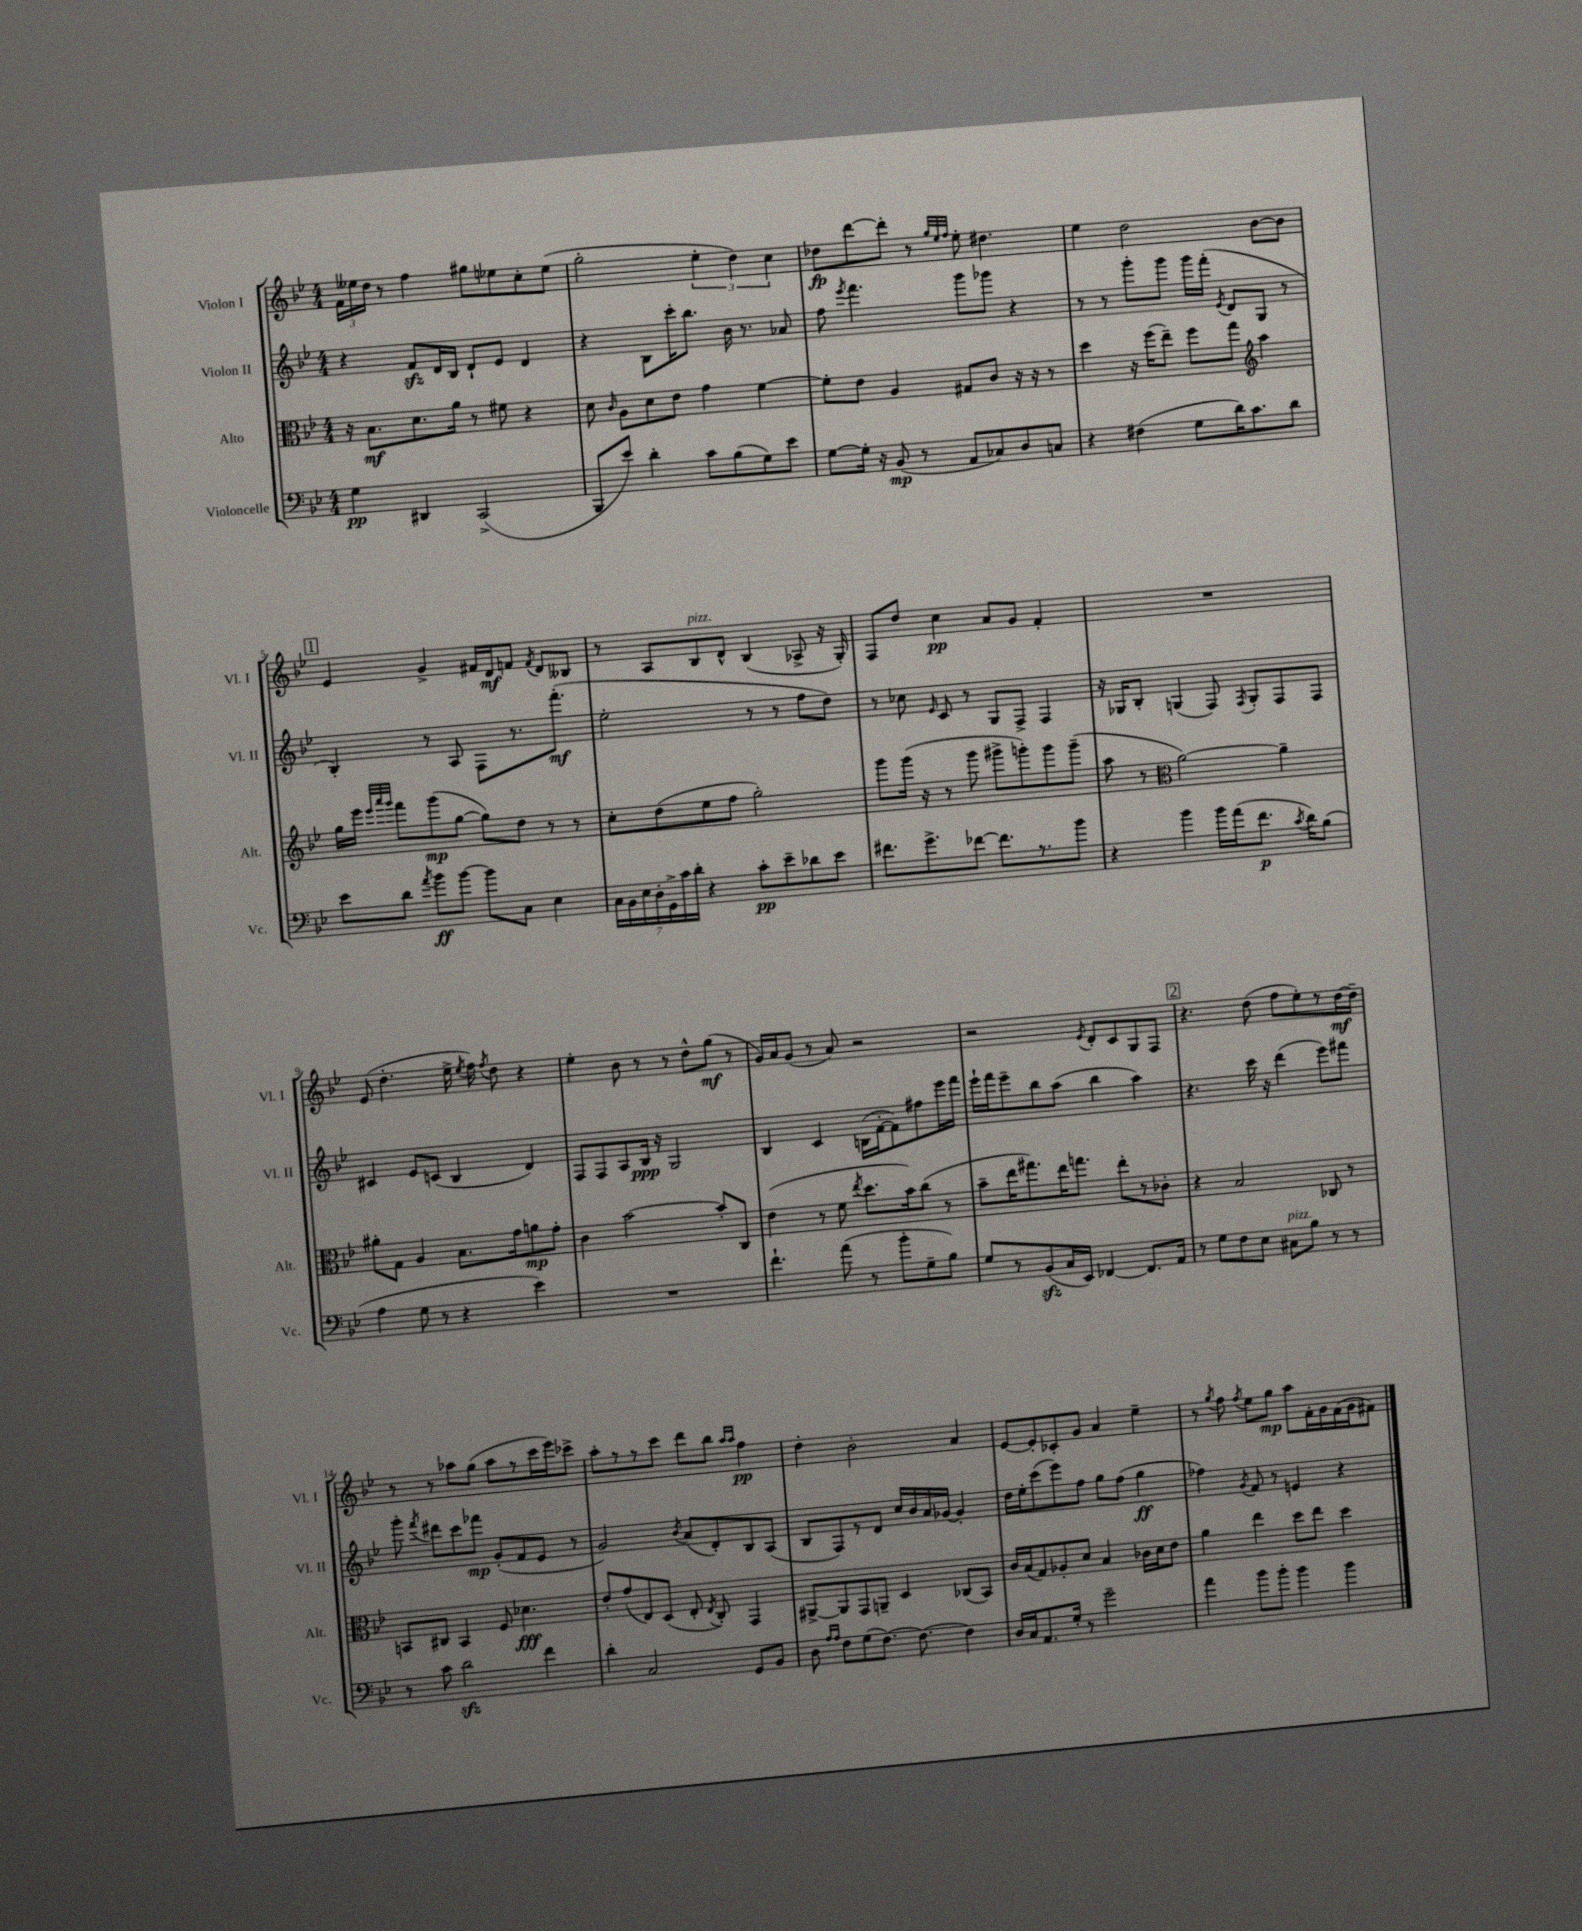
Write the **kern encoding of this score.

**kern	**dynam	**kern	**dynam	**kern	**dynam	**kern	**dynam
*part4	*part4	*part3	*part3	*part2	*part2	*part1	*part1
*staff4	*staff4	*staff3	*staff3	*staff2	*staff2	*staff1	*staff1
*I"Violoncelle	*	*I"Alto	*	*I"Violon II	*	*I"Violon I	*
*I'Vc.	*	*I'Alt.	*	*I'Vl. II	*	*I'Vl. I	*
*clefF4	*	*clefC3	*	*clefG2	*	*clefG2	*
*k[b-e-]	*	*k[b-e-]	*	*k[b-e-]	*	*k[b-e-]	*
*M4/4	*	*M4/4	*	*M4/4	*	*M4/4	*
=1	=1	=1	=1	=1	=1	=1	=1
4G\	pp	16r	.	4r	.	24f\LL	.
.	.	.	.	.	.	24ee--X\	.
.	.	8.B-\L	mf	.	.	.	.
.	.	.	.	.	.	24dd\JJ	.
.	.	.	.	.	.	8r	.
4DD#X/	.	8.d\	.	8fzz/L	.	4ff\	.
.	.	.	.	16d/L	.	.	.
.	.	16a\Jk	.	16B-/JJ	.	.	.
(2CC^/	.	8r	.	8d`/L	.	8gg#X\L	.
.	.	8f#X\	.	8e-/J	.	8ee-X\	.
.	.	4r	.	4d/	.	8cc'\	.
.	.	.	.	.	.	(8ee-\J	.
=2	=2	=2	=2	=2	=2	=2	=2
8BBB-/L	.	8d\	.	4r	.	2gg'\	.
.	.	16qqc/	.	.	.	.	.
8e-/J)	.	8A\L	.	.	.	.	.
4d'\	.	8d\	.	8B-\L	.	.	.
.	.	8e-\J	.	16ccc'\K	.	.	.
.	.	.	.	8.bb-\J	.	.	.
8c\L	.	4g\	.	.	.	6ee-'\	.
(8B-\	.	.	.	16b-\	.	.	.
.	.	.	.	.	.	6dd\)	.
.	.	.	.	8.r	.	.	.
8G\)	.	[4f\	.	.	.	.	.
.	.	.	.	.	.	6cc\	.
8e-\J	.	.	.	8a-X/	.	.	.
=3	=3	=3	=3	=3	=3	=3	=3
[8G\L	.	8f'\L]	.	8ff\	.	8dd-X\L	fp
.	.	.	.	8qeee-/	.	.	.
16G'\Jk]	.	8e-\J	.	4.fff\	.	[8ddd\	.
16r	.	.	.	.	.	.	.
(8BB-/	mp	4A/	.	.	.	8ddd'\J]	.
8r	.	.	.	.	.	8r	.
.	.	.	.	.	.	32qqgg/LLL	.
.	.	.	.	.	.	32qqee-/	.
.	.	.	.	.	.	32qqff/JJJ	.
8AA/L	.	8G#X/L	.	8ggg\L	.	8ee-'\	.
8C-X/)	.	8c/J	.	8ggg-X\J	.	4.dd#X\	.
8D/	.	16r	.	4r	.	.	.
.	.	16r	.	.	.	.	.
8Cn/J	.	8r	.	.	.	.	.
=4	=4	=4	=4	=4	=4	=4	=4
4r	.	4dd\	.	8r	.	4ee-\	.
.	.	.	.	8r	.	.	.
(4F#X\	.	16r	.	8ggg'\L	.	2dd\	.
.	.	(16ff\KL	.	.	.	.	.
.	.	8ee-~\J)	.	8ggg\J	.	.	.
8G\L	.	8ff\L	.	16ggg\LL	.	.	.
.	.	.	.	(16fff'\JJ	.	.	.
.	.	.	.	8qe-/	.	.	.
16d\K)	.	8gg\J	.	8d/L	.	.	.
8.c\	.	.	.	.	.	.	.
*	*	*clefG2	*	*	*	*	*
.	.	4aa\	.	8G/J	.	[8b-\L	.
8d\J	.	.	.	8r	.	8b-\J]	.
!!LO:LB:g=z
!!LO:REH:place=s1:t=1
=5	=5	=5	=5	=5	=5	=5	=5
8e-\L	.	16gg\LL	.	4B-'/)	.	4e-/	.
.	.	16eee-\JJ	.	.	.	.	.
.	.	32qqeee-/LLL	.	.	.	.	.
.	.	32qqaaa/	.	.	.	.	.
.	.	32qqggg/JJJ	.	.	.	.	.
8d\J	.	8fff\L	.	.	.	.	.
8qa/	.	.	.	.	.	.	.
8b-\L	ff	(8ggg\	mp	8r	.	4g^/	.
[8b-\J	.	[8gg\J	.	8A/	.	.	.
8b-\L]	.	8gg\L])	.	8F\L	.	16f#X/LL	.
.	.	.	.	.	.	16d/J	mf
8C\J	.	8dd\J	.	8.r	.	8fn/J	.
.	.	.	.	.	.	8qf/	.
4E-\	.	8r	.	.	.	8d/L	.
.	.	.	.	(8.fff'\J	mf	.	.
.	.	8r	.	.	.	8B--X/J	.
=6	=6	=6	=6	=6	=6	=6	=6
28C\LL	.	8cc'\L	.	2ee-'\	.	8r	.
28BB-\	.	.	.	.	.	.	.
28E-\	.	.	.	.	.	.	.
28D'\	.	.	.	.	.	.	.
.	.	(8dd\	.	.	.	8A/L	.
28GG^\	.	.	.	.	.	.	.
28c\	.	.	.	.	.	.	.
28d'\JJ	.	.	.	.	.	.	.
!	!	!	!	!	!	!LO:TX:a:i:t=pizz.	!
4r	.	8ee-\	.	.	.	8B-/	.
.	.	8ff\J	.	.	.	8d^^/J	.
8c'\L	pp	2gg'\)	.	8r	.	(4B-/	.
8e-~\	.	.	.	8r	.	.	.
8d-X\	.	.	.	8ff\L	.	8A-X^/	.
8e-\J	.	.	.	8dd\J)	.	16r	.
.	.	.	.	.	.	16G'/)	.
=7	=7	=7	=7	=7	=7	=7	=7
8.f#X\L	.	8ggg\L	.	8r	.	8F/L	.
.	.	(16ggg\Jk	.	8cc-X\	.	8dd/J	.
8.g^\	.	16r	.	.	.	.	.
.	.	.	.	16qqe-/	.	.	.
.	.	8r	.	8c/	.	4cc\	pp
[8f-X\J	.	8ggg\	.	8r	.	.	.
8.f-\L]	.	8ggg#X^\L	.	8G/L	.	8a/L	.
.	.	8gggn'\)	.	8F^/J	.	8g/J	.
8.r	.	.	.	.	.	.	.
.	.	8ggg\	.	4F/	.	4f'/	.
8b-\J	.	(8ggg~\J	.	.	.	.	.
=8	=8	=8	=8	=8	=8	=8	=8
4r	.	8aa\	.	16r	.	1r	.
.	.	.	.	16G-X/KL	.	.	.
.	.	8r	.	8B-'/J	.	.	.
*	*	*clefC3	*	*	*	*	*
4b-\	.	[2a\)	.	(4Gn/	.	.	.
16b-\LL	.	.	.	8F/)	.	.	.
(16a\J	.	.	.	.	.	.	.
.	.	.	.	8qF/	.	.	.
8.f\J	p	.	.	8G'/L	.	.	.
.	.	4a~\]	.	8F/	.	.	.
8qc/	.	.	.	.	.	.	.
16d\KL)	.	.	.	.	.	.	.
(8B-\J	.	.	.	8F/J	.	.	.
!!LO:LB:g=z
=9	=9	=9	=9	=9	=9	=9	=9
4A\	.	8a#X'\L	.	4c#X/	.	(8e-/	.
.	.	8G\J	.	.	.	4.dd'\	.
8G\	.	4A/	.	8e-/L	.	.	.
8r	.	.	.	(8cn/J	.	.	.
4r	.	8.B-\L	.	4B-/	.	16ee-^\	.
.	.	.	.	.	.	8qee-/	.
.	.	.	.	.	.	16ff\)	.
.	.	.	.	.	.	8qff/	.
.	.	.	.	.	.	8dd\	.
.	.	16g\k	.	.	.	.	.
4e-\)	.	8an\	mp	4d/)	.	4r	.
.	.	8g'\J	.	.	.	.	.
=10	=10	=10	=10	=10	=10	=10	=10
1r	.	4c\	.	8F/L	.	4ee-'\	.
.	.	.	.	8F/	.	.	.
.	.	[2b-\	.	8A/	.	8b-\	.
.	.	.	.	16B-/Jk	ppp	8r	.
.	.	.	.	16r	.	.	.
.	.	.	.	2G/	.	8r	.
.	.	.	.	.	.	8dd^^\L	.
.	.	8b-'/L]	.	.	.	(8gg\J	mf
.	.	8C/J	.	.	.	8r	.
=11	=11	=11	=11	=11	=11	=11	=11
4.f`\	.	(4e-\	.	4B-/	.	16g/LL)	.
.	.	.	.	.	.	16a/J	.
.	.	.	.	.	.	(8g/J	.
.	.	8r	.	4c/	.	8r	.
(8a\	.	8f\	.	.	.	8a/)	.
.	.	8qee-/	.	.	.	.	.
8r	.	8.dd\L	.	(16Bn\LL	.	2r	.
.	.	.	.	[16f'\J	.	.	.
8b-'\L	.	.	.	8f\])	.	.	.
.	.	16b-\k)	.	.	.	.	.
8G~\	.	(8cc\J	.	8ff#X\	.	.	.
8B-\J)	.	8r	.	16eee-\L	.	.	.
.	.	.	.	16fff\JJ	.	.	.
=12	=12	=12	=12	=12	=12	=12	=12
8G/L	.	8b-~\L	.	16eee-`\LL	.	2r	.
.	.	.	.	16fff\J	.	.	.
8r	.	16ee-\K	.	8eee-~\	.	.	.
.	.	8.gg#X\)	.	.	.	.	.
(8BB-zz/	.	.	.	8bb-\	.	.	.
16C/L	.	16ee-\K	.	(8aa\J	.	.	.
16EE-/JJ)	.	8.ggn\J	.	.	.	.	.
.	.	.	.	.	.	8qe-/	.
[4FF-X/	.	.	.	4bb-\	.	8d'/L	.
.	.	8ee-'\L	.	.	.	8c/	.
8.FF-/L]	.	8r	.	4aa\)	.	8G/	.
.	.	8c-X'\J	.	.	.	8F/J	.
16AA/Jk	.	.	.	.	.	.	.
!!LO:REH:place=s1:t=2
=13	=13	=13	=13	=13	=13	=13	=13
8r	.	4r	.	4.r	.	4.r	.
8G\L	.	.	.	.	.	.	.
8F\	.	2B-/	.	.	.	.	.
8E-\J	.	.	.	16ccc\	.	(8dd\	.
.	.	.	.	16r	.	.	.
!LO:TX:a:i:t=pizz.	!	!	!	!	!	!	!
8C#X\L	.	.	.	(4ddd\	.	8ff\L	.
8B-\J	.	.	.	.	.	8ee-'\)	.
8r	.	8C-X/	.	8eee-\L)	.	8r	.
8r	.	8r	.	8fff#X\J	.	[16dd\L	mf
.	.	.	.	.	.	16dd~\JJ]	.
!!LO:LB:g=z
=14	=14	=14	=14	=14	=14	=14	=14
8r	.	8BBn/L	.	8ggg'\	.	8r	.
.	.	.	.	8qfff/	.	.	.
8c\	.	8C#X/J	.	8ddd#X\L	.	8r	.
2dzz\	.	4BB/	.	8ccc\	.	8aa-X\L	.
.	.	.	.	8fff-X\J	mp	(8gg\J	.
.	.	8F/	.	(8g'/L	.	8aa-\L	.
.	.	4.d-X\	fff	8f/	.	8r	.
4f\	.	.	.	8e-/J	.	16ccc\L	.
.	.	.	.	.	.	16eee-\J)	.
.	.	.	.	8r	.	8ccc-X^\J	.
=15	=15	=15	=15	=15	=15	=15	=15
4d'\	.	8e-'/L	.	2g/)	.	8aa'\L	.
.	.	(8g/	.	.	.	8r	.
2C/	.	8E-/)	.	.	.	8r	.
.	.	(8D/J	.	.	.	8ccc\J	.
.	.	.	.	8qb-/	.	.	.
.	.	8E-'/	.	(8a/L	.	8ddd\L	.
.	.	8qE-/	.	.	.	.	.
.	.	8C'/)	.	8d'/)	.	8bb-\J	.
.	.	.	.	.	.	16qqaa/LL	.
.	.	.	.	.	.	16qqaa/JJ	.
8GG/L	.	4GG/	.	8B-/	.	4ff\	pp
8BB-/J	.	.	.	(8A/J	.	.	.
=16	=16	=16	=16	=16	=16	=16	=16
8D\	.	[8AA#X^/L	.	8B-/L	.	4dd'\	.
16qqA/LL	.	.	.	.	.	.	.
16qqA/JJ	.	.	.	.	.	.	.
8F\L	.	8AA#/]	.	8F/)	.	.	.
(8G\	.	8GG/	.	8r	.	2b-'\	.
[8.F\J)	.	8AAn~/J	.	8d/J	.	.	.
.	.	4D/	.	16cc/LL	.	.	.
8.F\_	.	.	.	16b-/	.	.	.
.	.	.	.	16a/	.	.	.
.	.	.	.	[16g-X/JJ	.	.	.
4F\]	.	(8C-X/L	.	4g-'/]	.	4a/	.
.	.	8BB-/J)	.	.	.	.	.
=17	=17	=17	=17	=17	=17	=17	=17
16D/LL	.	16c/LL	.	16dd\LL	.	[8e-/L	.
16C/J	.	(16B-/J	.	16ee-'\J	.	.	.
8.AA/	.	8G/)	.	(8ccc\	.	8e-'/]	.
.	.	8A-X'/	.	8eee-\)	.	8c-X'/	.
16G'/Jk	.	.	.	.	.	.	.
8r	.	8d/J	.	8ff\J	.	8g/J	.
2g~\	.	4B-/	.	8gg\L	.	4a/	.
.	.	.	.	(8ff\J	.	.	.
.	.	16c-X\LL	.	4gg\	ff	4ee-~\	.
.	.	16d\J	.	.	.	.	.
.	.	8e-\J	.	.	.	.	.
=18	=18	=18	=18	=18	=18	=18	=18
4a\	.	4a\	.	4ff-X\)	.	8r	.
.	.	.	.	.	.	8qgg/	.
.	.	.	.	.	.	8ff\	.
.	.	.	.	8qg/	.	8qff/	.
8b-\L	.	4ee-\	.	8f/	.	8ee-\L	.
8b-'\J	.	.	.	8r	.	8gg\J	mp
4b-\	.	8dd\L	.	4en/	.	8aa\L	.
.	.	8ee-\J	.	.	.	16f'\L	.
.	.	.	.	.	.	16g\	.
4b-\	.	4dd\	.	4r	.	(16f\	.
.	.	.	.	.	.	16g\J	.
.	.	.	.	.	.	8f#X\J)	.
==	==	==	==	==	==	==	==
*-	*-	*-	*-	*-	*-	*-	*-
